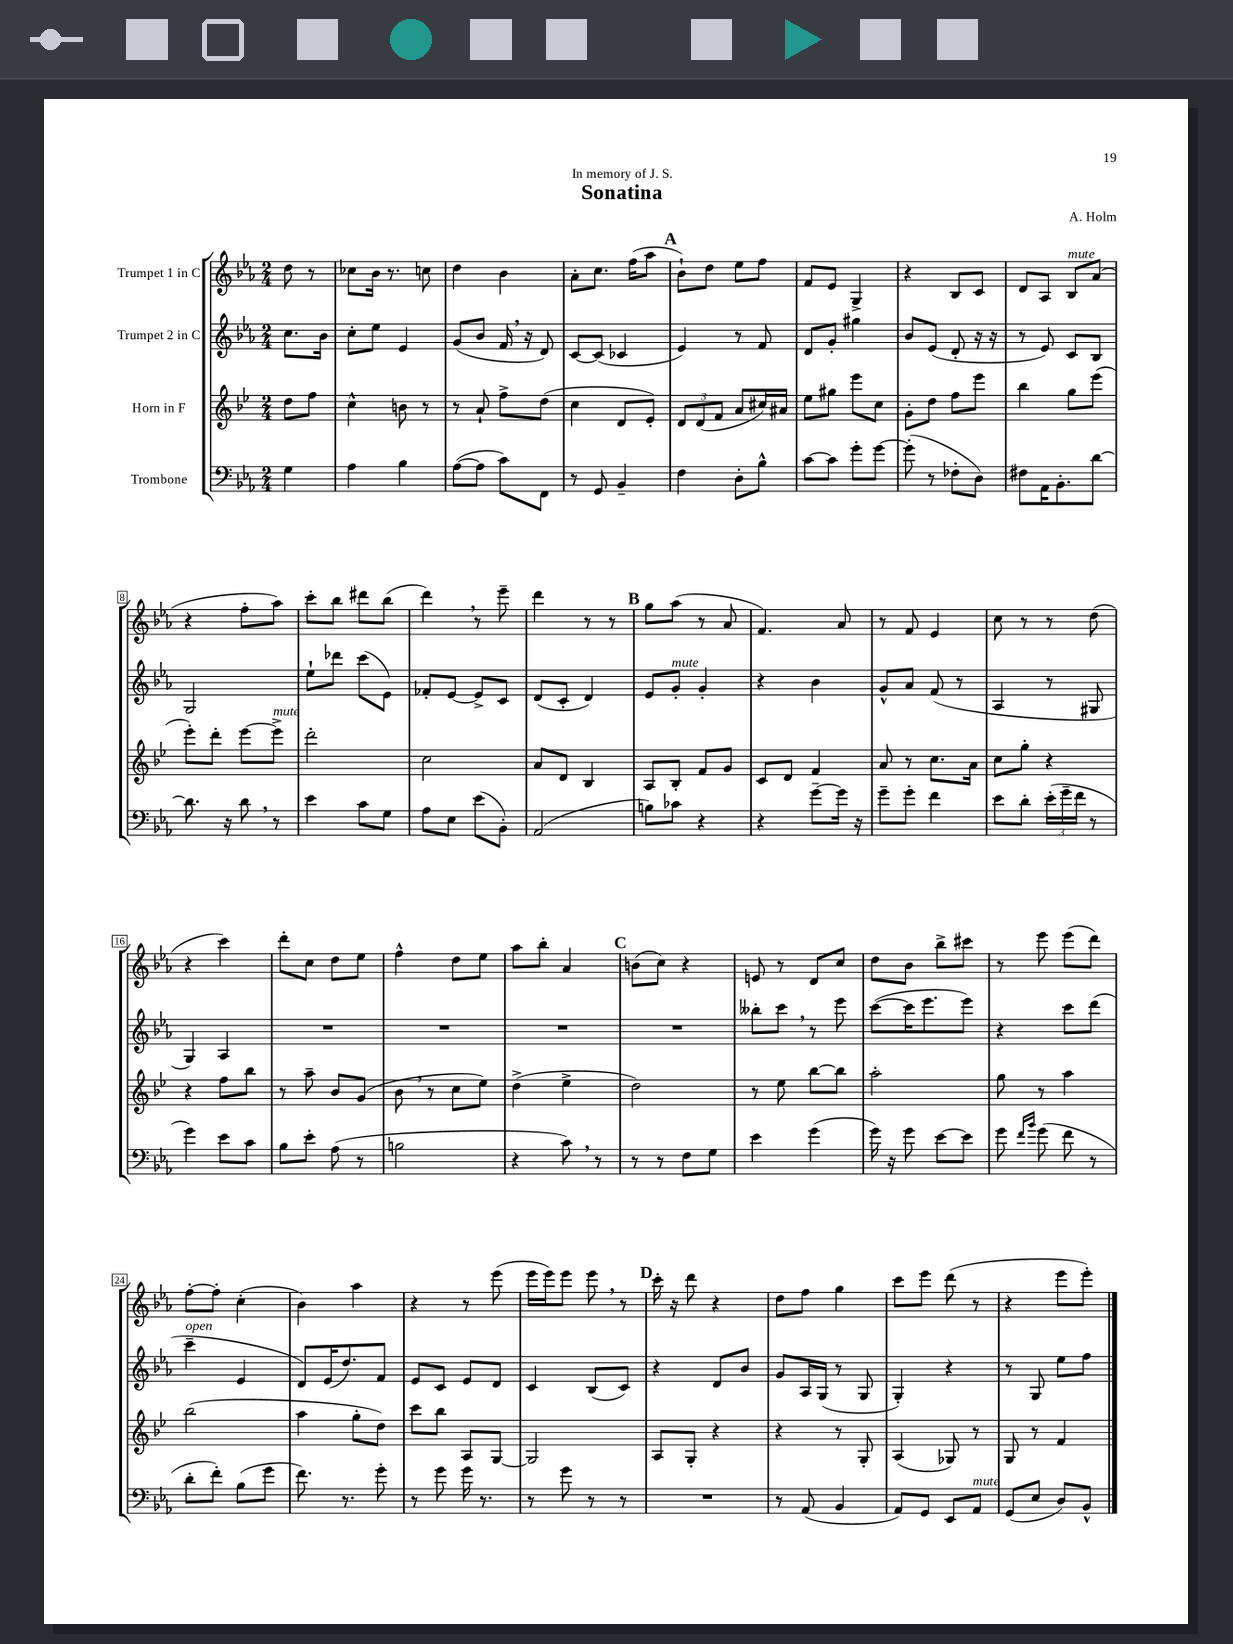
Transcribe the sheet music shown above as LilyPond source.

\header { title = "Sonatina" composer = "A. Holm" dedication = "In memory of J. S." }
<<
\new StaffGroup <<
\new Staff = "s0" \with { instrumentName = "Trumpet 1 in C" } {
    \clef treble \key ees \major \numericTimeSignature \time 2/4 \partial 4
    d''8 r8 |
    ces''8 bes'16 r8. c''8 |
    d''4 bes'4 |
    aes'8-. c''8. f''16( aes''8 |
    \mark \markup { \bold "A" } bes'8-!) d''8 ees''8 f''8 |
    f'8 ees'8 g4-> |
    r4 bes8 c'8 |
    d'8 aes8 bes8^\markup { \italic "mute" } aes'8( |
    r4 f''8-. aes''8) |
    c'''8-. bes''8 dis'''8 bes''8( |
    d'''4) \breathe r8 ees'''8-- |
    d'''4 r8 r8 |
    \mark \markup { \bold "B" } g''8 aes''8( r8 aes'8 |
    f'4.) aes'8 |
    r8 f'8 ees'4 |
    c''8 r8 r8 d''8( |
    r4 c'''4) |
    d'''8-. c''8 d''8 ees''8 |
    f''4-^ d''8 ees''8 |
    aes''8 bes''8-. aes'4 |
    \mark \markup { \bold "C" } b'8( c''8) r4 |
    e'8 r8 d'8 c''8 |
    d''8 bes'8 bes''8-> cis'''8 |
    r8 ees'''8 ees'''8( d'''8) |
    f''8~-. f''8-. c''4-.( |
    bes'4) aes''4 |
    r4 r8 ees'''8( |
    ees'''16 ees'''16) ees'''8 ees'''8 \breathe r8 |
    \mark \markup { \bold "D" } c'''16-. r16 d'''8 r4 |
    d''8 f''8 g''4 |
    c'''8 ees'''8 d'''8( r8 |
    r4 ees'''8 ees'''8-.) \bar "|." |
}
\new Staff = "s1" \with { instrumentName = "Trumpet 2 in C" } {
    \clef treble \key ees \major \numericTimeSignature \time 2/4 \partial 4
    c''8. bes'16 |
    c''8-. ees''8 ees'4 |
    g'8( bes'8 f'16 \breathe r16 d'8) |
    c'8~ c'8( ces'4 |
    \mark \markup { \bold "A" } ees'4) r8 f'8 |
    d'8 g'8-. gis''4 |
    bes'8 ees'8( d'8-. r16 r16 |
    r8 ees'8) c'8 bes8 |
    g2 |
    ees''8-! des'''8 c'''8( ees'8) |
    fes'8-. ees'8~ ees'8-> c'8 |
    d'8( c'8-. d'4) |
    \mark \markup { \bold "B" } ees'8 g'8-.^\markup { \italic "mute" } g'4-. |
    r4 bes'4 |
    g'8-^ aes'8 f'8( r8 |
    aes4 r8 gis8 |
    g4) aes4 |
    R2 |
    R2 |
    R2 |
    \mark \markup { \bold "C" } R2 |
    beses''8-. c'''8 \breathe r8 ees'''8 |
    c'''8~( c'''16 ees'''8. ees'''8) |
    r4 c'''8 d'''8( |
    c'''4--^\markup { \italic "open" } ees'4 |
    d'8) ees'16( d''8.) f'8 |
    ees'8 c'8 ees'8 d'8 |
    c'4 bes8( c'8) |
    \mark \markup { \bold "D" } r4 d'8 bes'8 |
    g'8 aes16 g16( r8 g8 |
    g4-.) r4 |
    r8 g8 ees''8 f''8 \bar "|." |
}
\new Staff = "s2" \with { instrumentName = "Horn in F" } {
    \clef treble \key bes \major \numericTimeSignature \time 2/4 \partial 4
    d''8 f''8 |
    c''4-^ b'8 r8 |
    r8 a'8-! f''8-> d''8( |
    c''4 d'8 ees'8-.) |
    \mark \markup { \bold "A" } \tuplet 3/2 { d'8 d'8( f'8 } a'8 cis''16) ais'16 |
    ees''8 gis''8 ees'''8 c''8 |
    g'8-. d''8 f''8 ees'''8 |
    bes''4 g''8 ees'''8( |
    ees'''8-.) d'''8-. ees'''8~ ees'''8->^\markup { \italic "mute" } |
    d'''2-. |
    c''2 |
    a'8 d'8 bes4 |
    \mark \markup { \bold "B" } a8 bes8-. f'8 g'8 |
    c'8 d'8 f'4 |
    a'8 r8 c''8. a'16 |
    c''8 g''8-. r4 |
    r4 f''8 bes''8 |
    r8 a''8-- bes'8 g'8( |
    bes'8 \breathe r8 c''8 ees''8) |
    d''4->( ees''4-> |
    \mark \markup { \bold "C" } d''2) |
    r8 ees''8 bes''8~ bes''8 |
    a''2-. |
    g''8 r8 a''4 |
    bes''2( |
    a''4 g''8-. d''8) |
    c'''8 bes''8 a8 g8~ |
    g2 |
    \mark \markup { \bold "D" } a8 g8-. r4 |
    r4 r8 g8-. |
    a4( ges8) r8 |
    g8 r8 f'4 \bar "|." |
}
\new Staff = "s3" \with { instrumentName = "Trombone" } {
    \clef bass \key ees \major \numericTimeSignature \time 2/4 \partial 4
    g4 |
    aes4 bes4 |
    aes8~( aes8 c'8) f,8 |
    r8 g,8 bes,4-- |
    \mark \markup { \bold "A" } f4 d8-. bes8-^ |
    c'8~ c'8 g'8-. g'8~ |
    g'8-.( r8 fes8-. d8) |
    fis8 aes,16 bes,8.-. d'8~ |
    d'8. r16 d'8 \breathe r8 |
    ees'4 c'8 g8 |
    aes8 ees8 ees'8( bes,8-.) |
    aes,2( |
    \mark \markup { \bold "B" } b8) ces'8 r4 |
    r4 g'8~-- g'16 r16 |
    g'8-- g'8-. f'4 |
    ees'8 d'8-. \tuplet 3/2 { ees'16-.( g'16-- f'16 } r8 |
    g'4) ees'8 c'8 |
    bes8 ees'8-. aes8( r8 |
    b2 |
    r4 c'8) \breathe r8 |
    \mark \markup { \bold "C" } r8 r8 f8 g8 |
    ees'4 g'4( |
    g'16) r16 g'8 ees'8~ ees'8 |
    g'8 \grace { f'16 bes'16 } g'8( f'8 r8 |
    d'8-. f'8-.) bes8( g'8 |
    f'8.) r8. g'8-. |
    r8 g'8 g'16 r8. |
    r8 g'8 r8 r8 |
    \mark \markup { \bold "D" } R2 |
    r8 aes,8( bes,4 |
    aes,8) g,8 ees,8 aes,8^\markup { \italic "mute" } |
    g,8( ees8 d8) bes,8-^ \bar "|." |
}
>>
>>
\layout { \context { \Score \override BarNumber.stencil = #(make-stencil-boxer 0.1 0.3 ly:text-interface::print) } }
